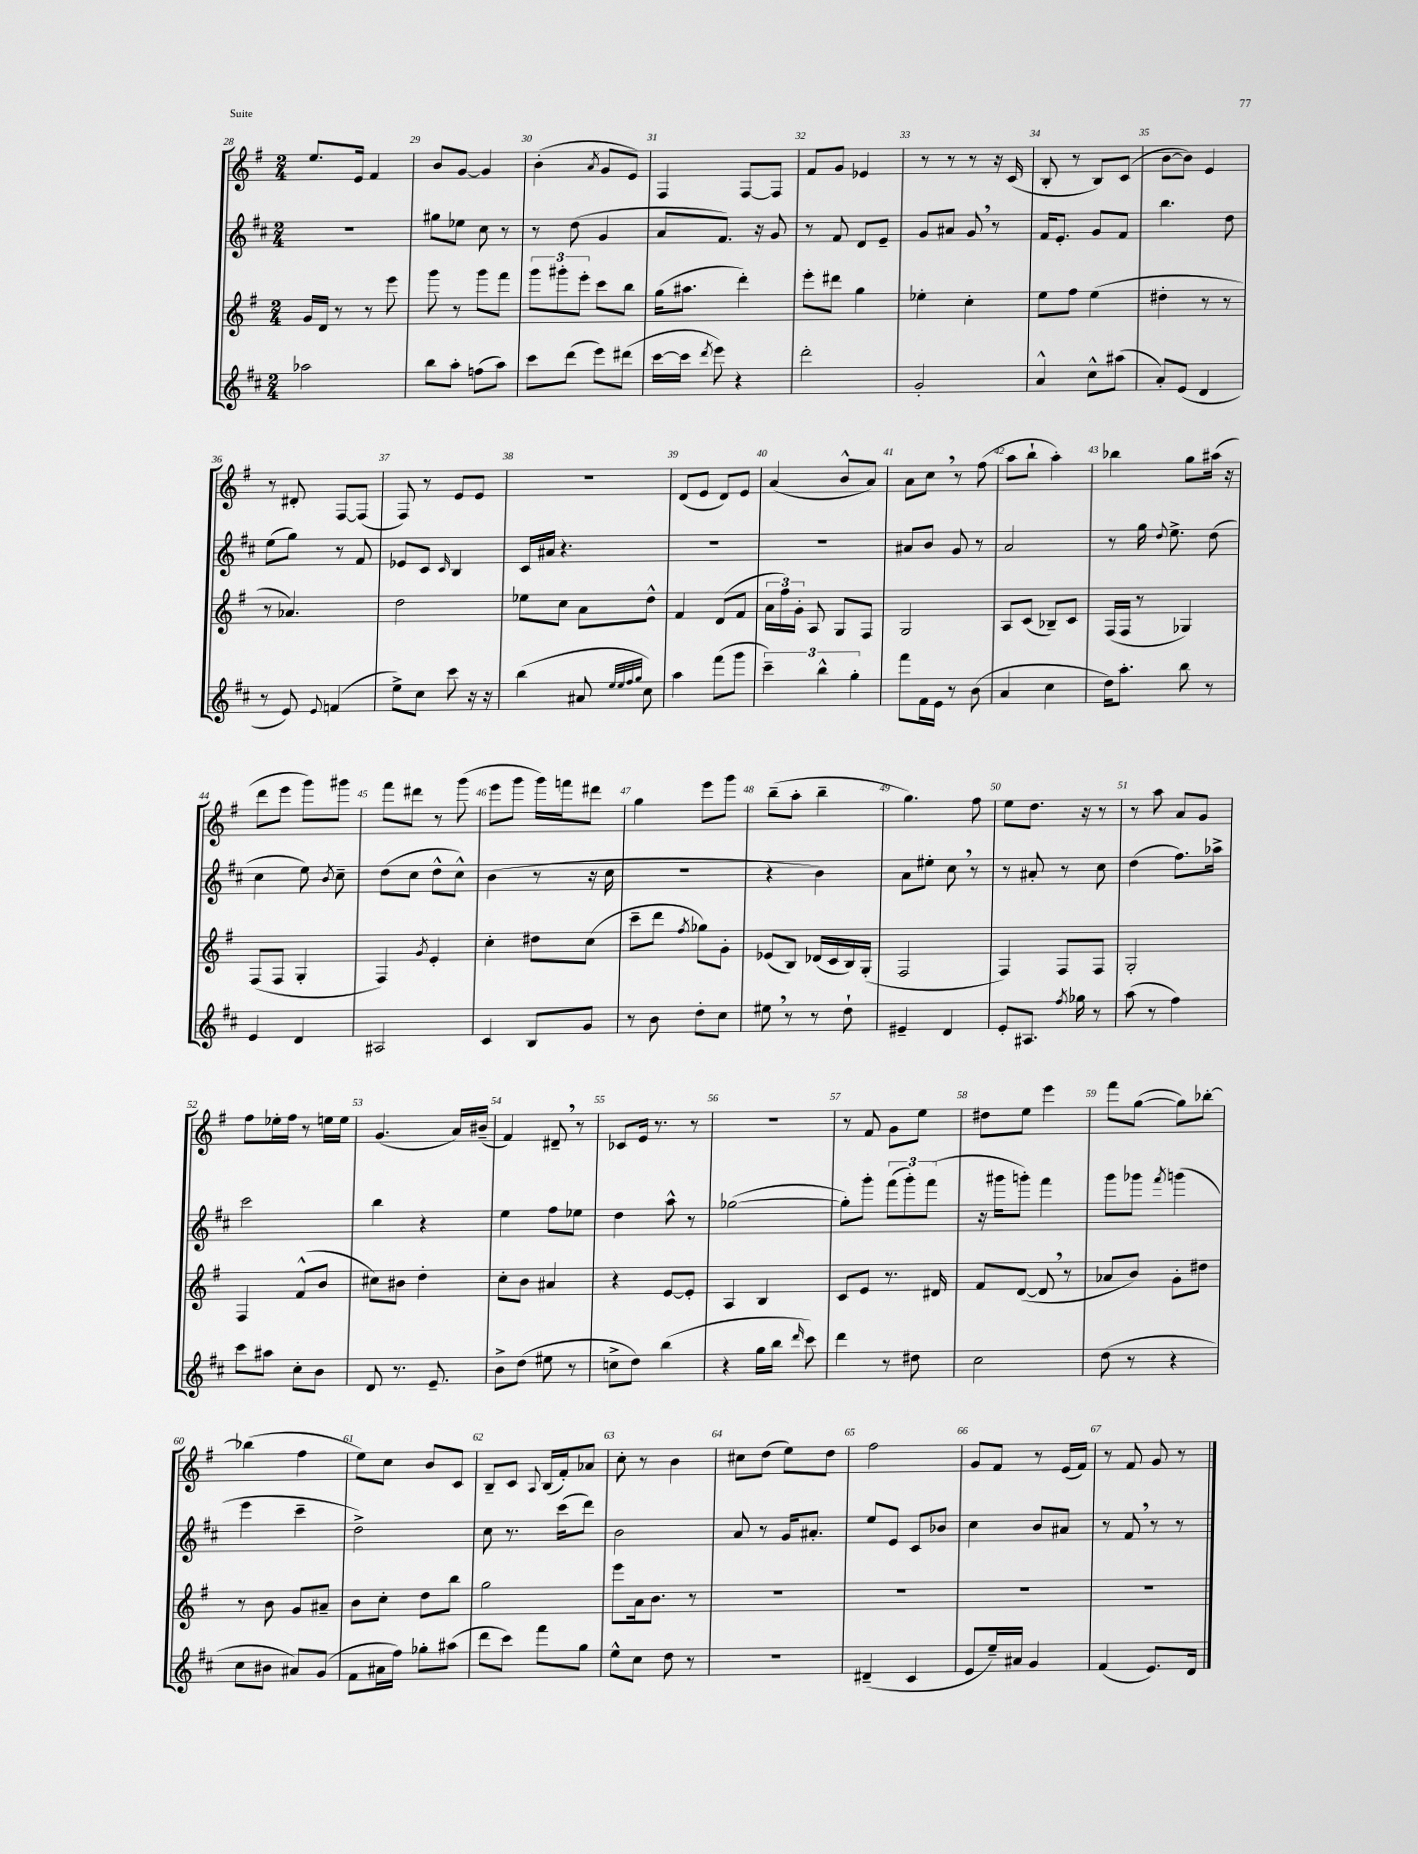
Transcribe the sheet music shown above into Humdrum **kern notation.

**kern	**kern	**kern	**kern
*part4	*part3	*part2	*part1
*staff4	*staff3	*staff2	*staff1
*clefG2	*clefG2	*clefG2	*clefG2
*k[f#c#]	*k[f#]	*k[f#c#]	*k[f#]
*M2/4	*M2/4	*M2/4	*M2/4
=28	=28	=28	=28
2aa-X\	16g/LL	2r	8.ee/L
.	16d/JJ	.	.
.	8r	.	.
.	.	.	16e/Jk
.	8r	.	4f#/
.	8eee\	.	.
=29	=29	=29	=29
8bb\L	8ggg\	8gg#X\L	8b/L
8aa'\J	8r	8ee-X\J	[8g/J
(8ffn\L	8ggg\L	8cc#\	4g/]
8aa\J)	8fff#\J	8r	.
=30	=30	=30	=30
8ccc#\L	12ggg\L	8r	(4b'\
.	12ggg#X'\	.	.
(8ddd\J	.	(8dd\	.
.	12eee'\J	.	.
.	.	.	8qa/
8eee\L)	8ccc\L	4g/	8g/L
(8ddd#X\J	8bb\J	.	8e/J)
=31	=31	=31	=31
[16ccc#\LL	(16gg\KL	8a/L	4F#/
16ccc#\JJ]	8.aa#X\J	.	.
8qddd/	.	.	.
8eee\)	.	8.f#/J)	.
4r	4ddd'\)	.	[8F#/L
.	.	16r	.
.	.	8g/	8F#/J]
=32	=32	=32	=32
2ddd'\	8eee'\L	8r	8f#/L
.	8ddd#X\J	8f#/	8g/J
.	4gg\	8d/L	4e-X/
.	.	8e~/J	.
=33	=33	=33	=33
2g'/	4ee-X'\	8g/L	8r
.	.	8a#X/J	8r
.	4cc'\	8g,/	8r
.	.	8r	16r
.	.	.	(16c/
=34	=34	=34	=34
4a^^/	8ee\L	16f#/KL	8B'/
.	.	8.e'/J	.
.	8ff#\J	.	8r
8cc#^^\L	(4ee\	8g/L	8B/L)
(8aa#X\J	.	8f#/J	(8c/J
=35	=35	=35	=35
8a'/L)	4dd#X'\	4.bb\	[8b\L
(8e/J	.	.	8b\J])
4d/	8r	.	4e/
.	8r	8dd\	.
!!LO:LB:g=z
=36	=36	=36	=36
8r	8r	(8ee\L	8r
8e/)	4.a-X/)	8gg\J)	8d#X'/
8qqe/	.	.	.
(4fn/	.	8r	[8F#/L
.	.	8f#/	(8F#/J]
=37	=37	=37	=37
8ee^\L)	2dd\	8e-X/L	8F#/)
8cc#\J	.	8c#/J	8r
.	.	16qqc#/	.
8ccc#\	.	4B/	8e/L
16r	.	.	8e/J
16r	.	.	.
=38	=38	=38	=38
(4bb\	8ee-X\L	16c#/LL	2r
.	.	16a#X/JJ	.
.	8cc\J	4.r	.
8a#X/	8a\L	.	.
32qqee/LLL	.	.	.
32qqee/	.	.	.
32qqff#/	.	.	.
32qqgg/JJJ	.	.	.
8cc#\)	8dd^^\J	.	.
=39	=39	=39	=39
4aa\	4f#/	2r	(8d/L
.	.	.	8e/J
(8fff#\L	(8d/L	.	8d/L)
8ggg\J	8f#/J	.	8e/J
=40	=40	=40	=40
6ccc#~\)	24a\LL	2r	(4a/
.	24ff#\)	.	.
.	24g'\JJ	.	.
.	8A/	.	.
6bb^^\	.	.	.
.	8G/L	.	8b^^/L
6gg'\	.	.	.
.	8F#/J	.	8a/J)
=41	=41	=41	=41
8fff#\L	2G/	8a#X/L	8a\L
16f#\L	.	8b/J	8cc,\J
16e\JJ	.	.	.
8r	.	8g/	8r
(8b\	.	8r	(8ff#\
=42	=42	=42	=42
4a/	8A/L	2a/	8aa\L
.	(8c/J	.	8bb`\J
4cc#\	8B-X~/L)	.	4aa'\)
.	8c/J	.	.
=43	=43	=43	=43
16dd\KL)	(16F#/LL	8r	4bb-X\
8.aa'\J	16F#/JJ	.	.
.	8r	16gg\	.
.	.	8qqdd/	.
.	.	8.ee^\	.
8bb\	4G-X/)	.	8gg\L
8r	.	(8dd\	(16aa#X\Jk
.	.	.	16r
!!LO:LB:g=z
=44	=44	=44	=44
4e/	(8F#/L	4cc#\	8ddd\L
.	8F#/J	.	8eee\J
4d/	4G'/	8ee\)	8ggg\L)
.	.	8qb/	.
.	.	8cc#~\	8ggg#X\J
=45	=45	=45	=45
2A#X/	4F#/)	(8dd\L	8fff#\L
.	.	8cc#\J	8ddd#X\J
.	8qg/	.	.
.	4e'/	8dd^^\L	8r
.	.	8cc#^^\J)	(8ggg\
=46	=46	=46	=46
4c#/	4cc'\	(4b\	8eee\L
.	.	.	8ggg\J
8B/L	8dd#X\L	8r	16ggg\LL)
.	.	.	16fffn\J
8g/J	(8cc\J	16r	8ddd#X\J
.	.	16cc#\	.
=47	=47	=47	=47
8r	8ccc~\L	2r	4gg\
8b\	8ddd\J	.	.
.	8qff#/	.	.
8dd'\L	8gg-X\L)	.	8eee\L
8cc#\J	8g'\J	.	8ggg\J
=48	=48	=48	=48
8ee#X,\	(8e-X/L	4r	(8bb~\L
8r	8B/J)	.	8aa'\J
8r	(16d-X/LL	4b\)	4bb~\
.	16c/	.	.
8dd`\	16B/)	.	.
.	(16G'/JJ	.	.
=49	=49	=49	=49
4e#X~/	2F#/	8a\L	4.gg\)
.	.	8ee#X'\J	.
4d/	.	8cc#,\	.
.	.	8r	8ff#\
=50	=50	=50	=50
8e'/L	4F#/)	8r	8ee\L
8.A#X/J	.	8a#X'/	8.dd\J
.	8F#/L	8r	.
8qff#/	.	.	.
16gg-X\	.	.	16r
8r	8F#/J	8cc#\	8r
=51	=51	=51	=51
(8aa\	2G'/	(4dd\	8r
8r	.	.	8aa\
4ff#\)	.	8.ff#\L)	8a/L
.	.	.	8g/J
.	.	16aa-X^\Jk	.
!!LO:LB:g=z
=52	=52	=52	=52
8ccc#\L	4F#/	2ccc#\	8ff#\L
8aa#X\J	.	.	16ee-X'\L
.	.	.	16ff#\JJ
8cc#'\L	(8f#^^/L	.	8r
8b\J	8b/J	.	16een\LL
.	.	.	16ee\JJ
=53	=53	=53	=53
8d/	8cc#X\L)	4bb\	(4.g/
8.r	8b#X\J	.	.
.	4dd'\	4r	.
8.e~/	.	.	.
.	.	.	16a/LL)
.	.	.	(16b#X~/JJ
=54	=54	=54	=54
8b^\L	8cc'\L	4ee\	4f#/)
(8dd\J	8b\J	.	.
8ee#X\	4a#X/	8ff#\L	8d#X~,/
8r	.	8ee-X\J	8r
=55	=55	=55	=55
8ccn^\L	4r	4dd\	8c-X/L
8dd\J)	.	.	16e/Jk
.	.	.	8.r
(4bb\	[8e/L	8aa^^\	.
.	8e'/J]	8r	8r
=56	=56	=56	=56
4r	4A/	([2gg-X\	2r
16gg\LL	4B/	.	.
16bb\JJ	.	.	.
16qqddd/	.	.	.
8ccc#\)	.	.	.
=57	=57	=57	=57
4ddd\	8c/L	8gg-'\L])	8r
.	8e/J	8ggg'\J	8f#/
8r	8.r	(12fff#\L	8g\L
.	.	12ggg'\)	.
8dd#X\	.	.	8ee\J
.	.	(12fff#\J	.
.	16d#X/	.	.
=58	=58	=58	=58
2cc#\	8f#/L	16r	8dd#X\L
.	.	16ggg#X\KL	.
.	([8d/J	8gggn'\J)	8ee\J
.	8d,/]	4fff#\	4eee\
.	8r	.	.
=59	=59	=59	=59
(8dd\	8a-X/L	8ggg\L	8fff#\L
8r	8b/J)	8ggg-X\J	([8gg\J
.	.	8qfff#/	.
4r	8g'\L	(4gggn\	8gg\L])
.	8dd#X\J	.	[8bb-X'\J
!!LO:LB:g=z
=60	=60	=60	=60
8cc#\L	8r	4eee\	(4bb-X\]
8b#X\J	8b\	.	.
8a#X/L)	8g/L	4ccc#~\	4ff#\
(8g/J	8a#X~/J	.	.
=61	=61	=61	=61
8f#\L	8b\L	2dd^\)	8ee\L)
16a#X\L	8cc'\J	.	8cc\J
16ff#\JJ)	.	.	.
8gg-X'\L	8dd\L	.	8b/L
(8aa#X\J	8bb\J	.	8c/J
=62	=62	=62	=62
8ddd\L	2gg\	8cc#\	8B~/L
8ccc#\J)	.	8.r	8c/J
.	.	.	8qqA/
8fff#\L	.	.	(16B/LL
.	.	(16ccc#\KL	16f#'/J)
8gg\J	.	8ddd\J)	8a-X/J
=63	=63	=63	=63
8ee^^\L	8eee\L	2b\	8cc'\
8cc#\J	16a\k	.	8r
.	8.b\J	.	.
8dd\	.	.	4b\
8r	8r	.	.
=64	=64	=64	=64
2r	2r	8a/	8cc#X\L
.	.	8r	(8dd\J
.	.	16g/KL	8ee\L)
.	.	8.a#X'/J	.
.	.	.	8dd\J
=65	=65	=65	=65
(4d#X~/	2r	8ee/L	2ff#\
.	.	8e/J	.
4c#/	.	8c#/L	.
.	.	8b-X/J	.
=66	=66	=66	=66
8e/L	2r	4cc#\	8g/L
16ee~/L)	.	.	8f#/J
16a#X/JJ	.	.	.
4g/	.	8b/L	8r
.	.	8a#X/J	(16e/LL
.	.	.	16f#/JJ)
=67	=67	=67	=67
(4f#/	2r	8r	8r
.	.	8f#,/	8f#/
8.e/L)	.	8r	8g/
.	.	8r	8r
16d/Jk	.	.	.
==	==	==	==
*-	*-	*-	*-
